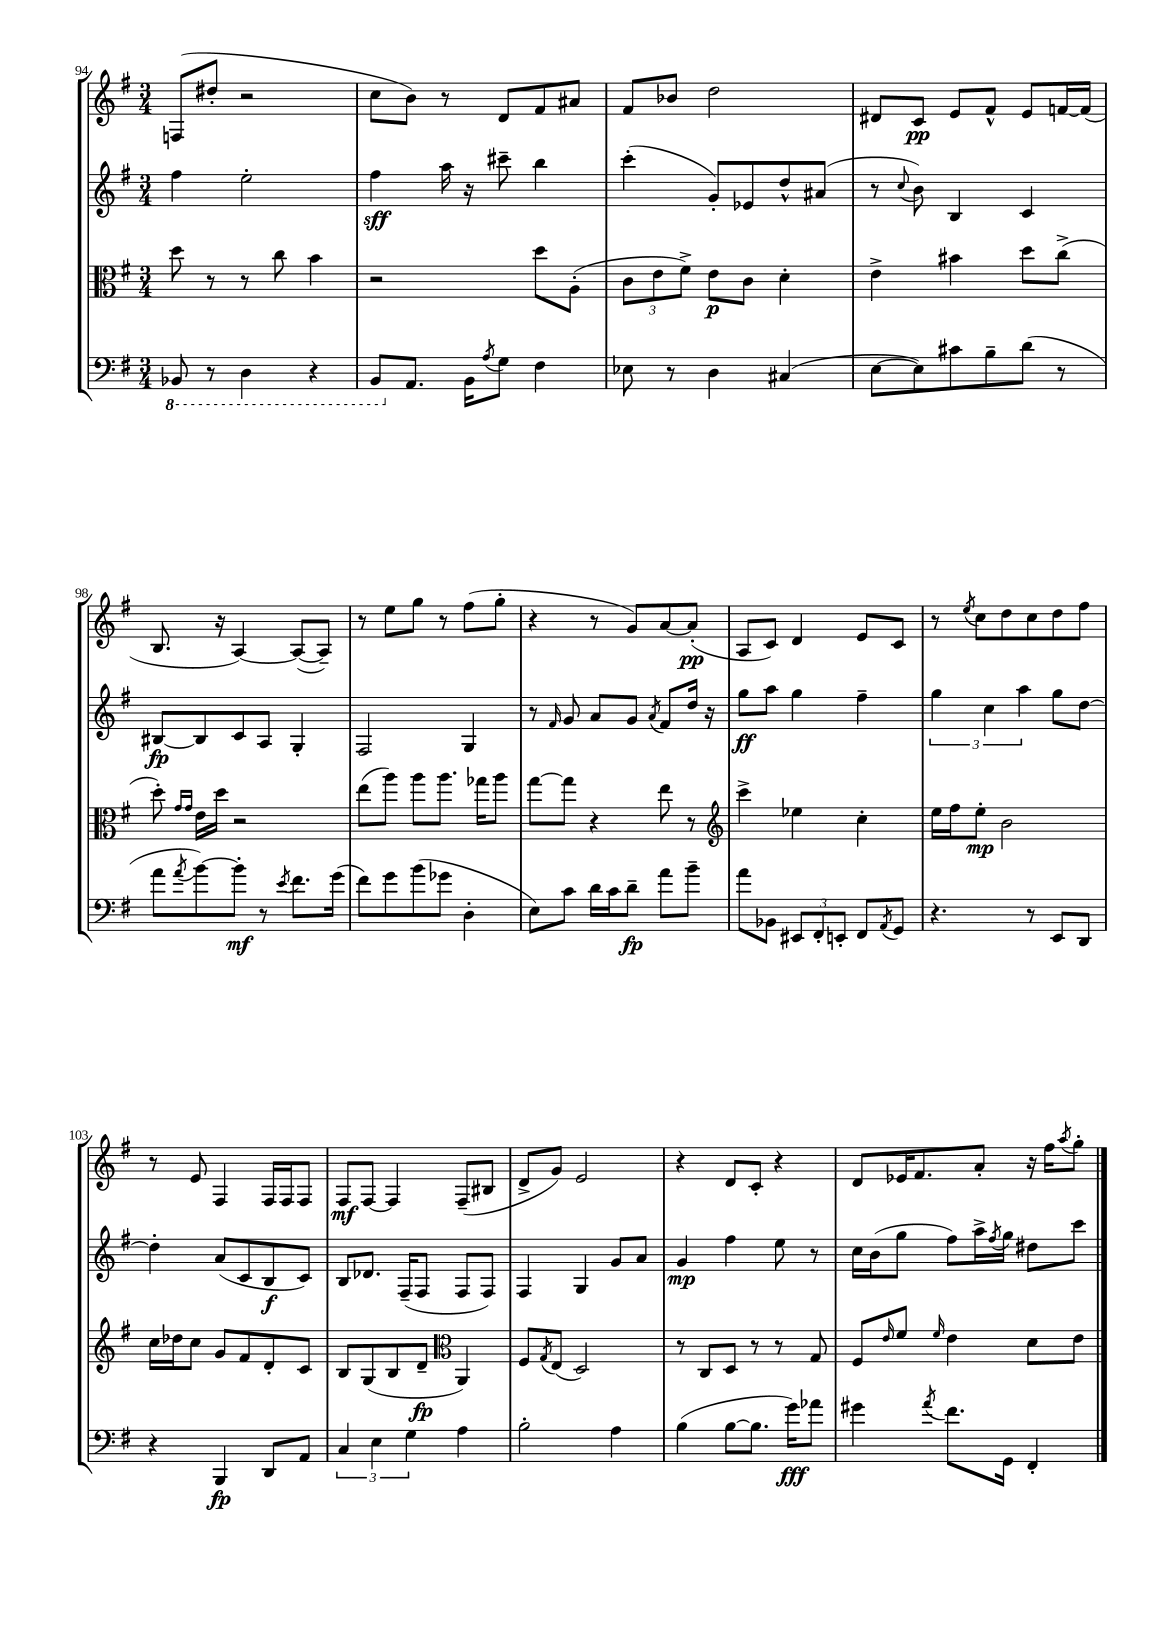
<<
\new StaffGroup <<
\new Staff = "s0" {
    \clef treble \key g \major \numericTimeSignature \time 3/4
    f8( dis''8-. r2 |
    c''8 b'8) r8 d'8 fis'8 ais'8 |
    fis'8 bes'8 d''2 |
    dis'8 c'8\pp e'8 fis'8-^ e'8 f'16~ f'16( |
    b8. r16 a4~) a8~( a8--) |
    r8 e''8 g''8 r8 fis''8( g''8-. |
    r4 r8 g'8) a'8~ a'8-.\pp( |
    a8 c'8) d'4 e'8 c'8 |
    r8 \acciaccatura { e''8 } c''8 d''8 c''8 d''8 fis''8 |
    r8 e'8 fis4 fis16 fis16 fis8 |
    fis8\mf fis8~ fis4 fis8--( bis8 |
    d'8-> g'8) e'2 |
    r4 d'8 c'8-. r4 |
    d'8 ees'16 fis'8. a'8-. r16 fis''16 \acciaccatura { a''8 } g''8-. \bar "|." |
}
\new Staff = "s1" {
    \clef treble \key g \major \numericTimeSignature \time 3/4
    fis''4 e''2-. |
    fis''4\sff a''16 r16 cis'''8-- b''4 |
    c'''4-.( g'8-.) ees'8 d''8-^ ais'8( |
    r8 \appoggiatura { c''8 } b'8) b4 c'4 |
    bis8~\fp bis8 c'8 a8 g4-. |
    fis2 g4 |
    r8 \grace { fis'16 } g'8 a'8 g'8 \acciaccatura { a'8 } fis'8 d''16 r16 |
    g''8\ff a''8 g''4 fis''4-- |
    \tuplet 3/2 { g''4 c''4 a''4 } g''8 d''8~ |
    d''4-. a'8( c'8 b8\f c'8) |
    b8 des'8. fis16--( fis8 fis8 fis8) |
    fis4 g4 g'8 a'8 |
    g'4\mp fis''4 e''8 r8 |
    c''16 b'16( g''8 fis''8) a''16-> \acciaccatura { fis''8 } g''16 dis''8 c'''8 \bar "|." |
}
\new Staff = "s2" {
    \clef alto \key g \major \numericTimeSignature \time 3/4
    d''8 r8 r8 c''8 b'4 |
    r2 d''8 a8-.( |
    \tuplet 3/2 { c'8 e'8 fis'8->) } e'8\p c'8 d'4-. |
    e'4-> bis'4 d''8 c''8->( |
    d''8-.) \grace { g'16 g'16 } e'16 d''16 r2 |
    e''8( a''8) a''8 a''8. ges''16 a''8 |
    g''8~ g''8 r4 e''8 r8 |
    \clef treble c'''4-> ees''4 c''4-. |
    e''16 fis''16 e''8-.\mp b'2 |
    c''16 des''16 c''8 g'8 fis'8 d'8-. c'8 |
    b8 g8( b8 d'8--\fp \clef alto a,4) |
    fis8 \acciaccatura { g8 } e8( d2) |
    r8 c8 d8 r8 r8 g8 |
    fis8 \grace { e'16 } fis'8 \grace { fis'16 } e'4 d'8 e'8 \bar "|." |
}
\new Staff = "s3" {
    \clef bass \key g \major \numericTimeSignature \time 3/4
    \ottava #-1 bes,,8 r8 d,4 r4 |
    b,,8 \ottava #0 a,8. b,16 \acciaccatura { a8 } g8 fis4 |
    ees8 r8 d4 cis4( |
    e8~ e8) cis'8 b8-- d'8( r8 |
    a'8 \acciaccatura { a'8 } b'8~) b'8-.\mf r8 \acciaccatura { e'8 } fis'8. g'16( |
    fis'8) g'8 b'8( ges'8 d4-. |
    e8) c'8 d'16 c'16 d'8--\fp a'8 b'8-- |
    a'8 bes,8 \tuplet 3/2 { eis,8 fis,8-. e,8-. } fis,8 \acciaccatura { a,8 } g,8 |
    r4. r8 e,8 d,8 |
    r4 b,,4\fp d,8 a,8 |
    \tuplet 3/2 { c4 e4 g4 } a4 |
    b2-. a4 |
    b4( b8~ b8. g'16\fff) aes'8 |
    gis'4 \acciaccatura { a'8 } fis'8. g,16 fis,4-. \bar "|." |
}
>>
>>
\layout { \context { \Score currentBarNumber = #94 } }
